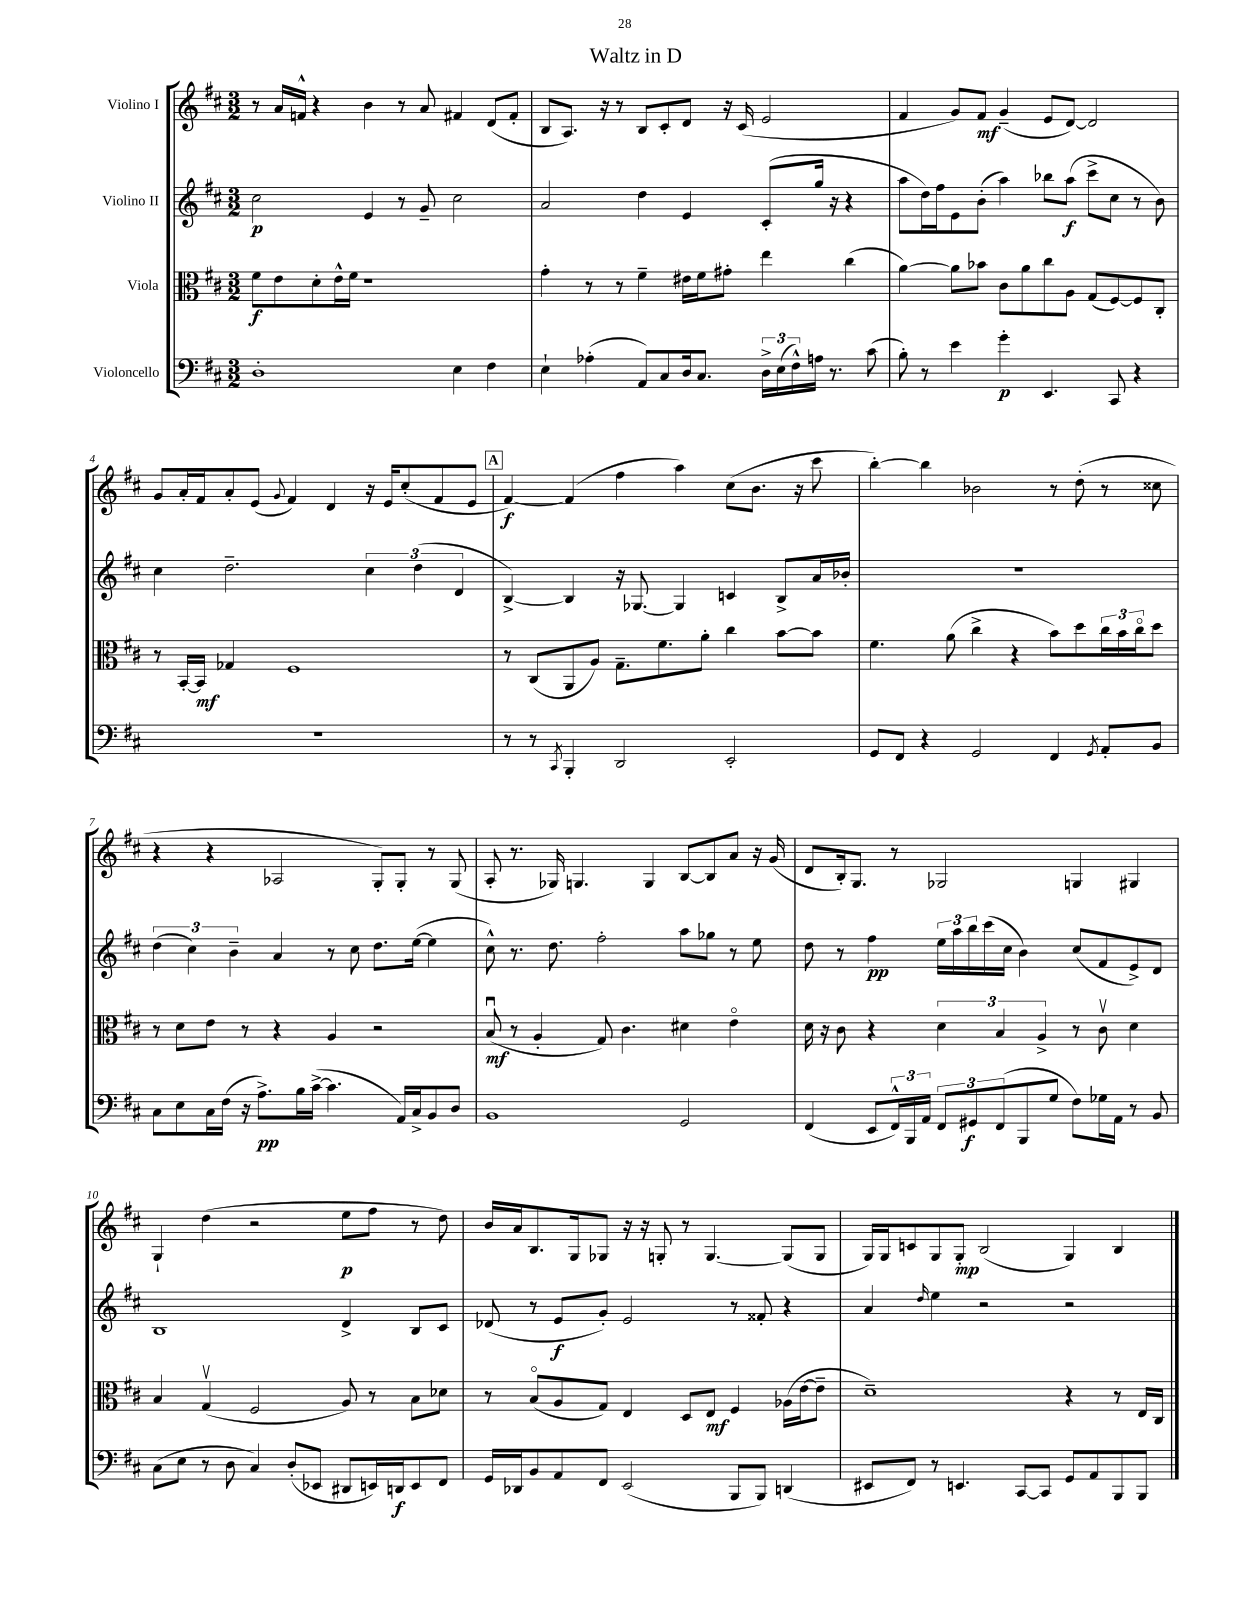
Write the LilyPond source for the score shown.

\header { title = "Waltz in D" }
<<
\new StaffGroup <<
\new Staff = "s0" \with { instrumentName = "Violino I" } {
    \clef treble \key d \major \numericTimeSignature \time 3/2
    r8 a'16 f'16-^ r4 b'4 r8 a'8 fis'4 d'8( fis'8-. |
    b8 a8.) r16 r8 b8 cis'8-. d'8 r16 cis'16( e'2 |
    fis'4 g'8) fis'8\mf g'4--( e'8 d'8~) d'2 |
    g'8 a'16-. fis'16 a'8-. e'8( \appoggiatura { g'8 } fis'4) d'4 r16 e'16 cis''8-.( fis'8 e'8 |
    \mark \markup { \box "A" } fis'4~\f) fis'4( fis''4 a''4) cis''8( b'8. r16 cis'''8 |
    b''4~-.) b''4 bes'2 r8 d''8-.( r8 cisis''8 |
    r4 r4 aes2 g8-.) g8-. r8 g8( |
    a8-. r8. ges16) g4. g4 b8~ b8 a'8 r16 g'16( |
    d'8 b16-.) g8. r8 ges2 g4 gis4 |
    g4-! d''4( r2 e''8\p fis''8 r8 d''8) |
    b'16 a'16 b8. g16 ges8 r16 r16 g8-. r8 g4.~ g8( g8 |
    g16) g16 c'8 g8 g8-.\mp b2( g4) b4 \bar "|." |
}
\new Staff = "s1" \with { instrumentName = "Violino II" } {
    \clef treble \key d \major \numericTimeSignature \time 3/2
    cis''2\p e'4 r8 g'8-- cis''2 |
    a'2 d''4 e'4 cis'8-.( g''16 r16 r4 |
    a''8 d''16) fis''16 e'8 b'8-.( a''4) bes''8 a''8\f( cis'''8-> cis''8 r8 b'8) |
    cis''4 d''2.-- \tuplet 3/2 { cis''4 d''4( d'4 } |
    \mark \markup { \box "A" } b4~->) b4 r16 ges8.~ ges4 c'4 b8-> a'16 bes'16-. |
    R1. |
    \tuplet 3/2 { d''4( cis''4) b'4-- } a'4 r8 cis''8 d''8. e''16~( e''4 |
    cis''8-^) r8. d''8. fis''2-. a''8 ges''8 r8 e''8 |
    d''8 r8 fis''4\pp \tuplet 3/2 { e''16 a''16 b''16 } cis'''16( cis''16 b'4) cis''8( fis'8 e'8->) d'8 |
    b1 d'4-> b8 cis'8 |
    des'8( r8 e'8\f g'8-.) e'2 r8 fisis'8-. r4 |
    a'4 \grace { d''16 } e''4 r2 r2 \bar "|." |
}
\new Staff = "s2" \with { instrumentName = "Viola" } {
    \clef alto \key d \major \numericTimeSignature \time 3/2
    fis'8\f e'8 d'8-. e'16-^ fis'16 r1 |
    g'4-. r8 r8 fis'4-- eis'16 fis'16 gis'8-. e''4 cis''4( |
    a'4~) a'8 bes'8 cis'8 a'8 cis''8 a8 g8( fis8~) fis8 cis8-. |
    r8 b,16~-. b,16\mf ges4 fis1 |
    \mark \markup { \box "A" } r8 cis8( a,8 a8) g8.-- fis'8. a'8-. cis''4 b'8~ b'8 |
    fis'4. a'8( cis''4-> r4 b'8) d''8 \tuplet 3/2 { cis''16 b'16 cis''16\flageolet } d''8 |
    r8 d'8 e'8 r8 r4 a4 r2 |
    b8\downbow\mf( r8 a4-. g8) cis'4. dis'4 e'4\flageolet |
    d'16 r16 cis'8 r4 \tuplet 3/2 { d'4 b4 a4-> } r8 cis'8\upbow d'4 |
    b4 g4\upbow( fis2 a8) r8 b8 des'8 |
    r8 b8\flageolet( a8 g8) e4 d8 e8\mf fis4 aes16( e'16~ e'8-- |
    d'1--) r4 r8 e16 cis16 \bar "|." |
}
\new Staff = "s3" \with { instrumentName = "Violoncello" } {
    \clef bass \key d \major \numericTimeSignature \time 3/2
    d1-. e4 fis4 |
    e4-! aes4-.( a,8) cis8 d16 cis8. \tuplet 3/2 { d16-> e16( fis16-^) } a16 r8. cis'8( |
    b8-.) r8 e'4 g'4-.\p e,4. cis,8 r4 |
    R1. |
    \mark \markup { \box "A" } r8 r8 \acciaccatura { cis,8 } b,,4-. d,2 e,2-. |
    g,8 fis,8 r4 g,2 fis,4 \acciaccatura { g,8 } a,8-. b,8 |
    cis8 e8 cis16 fis16( r16 a8.->\pp) b16 cis'16~->( cis'4. a,16) cis16-> b,8 d8 |
    b,1 g,2 |
    fis,4( e,8 \tuplet 3/2 { fis,16-^) b,,16 a,16 } \tuplet 3/2 { fis,8 gis,8\f fis,8( } b,,8 g8 fis8) ges16 a,16 r8 b,8 |
    cis8( e8 r8 d8 cis4) d8-.( ees,8 dis,8 e,16) d,16\f e,8 fis,8 |
    g,16 des,16 b,8 a,8 fis,8 e,2( b,,8 b,,8) d,4( |
    eis,8 fis,8) r8 e,4. cis,8~ cis,8 g,8 a,8 b,,8 b,,8 \bar "|." |
}
>>
>>
